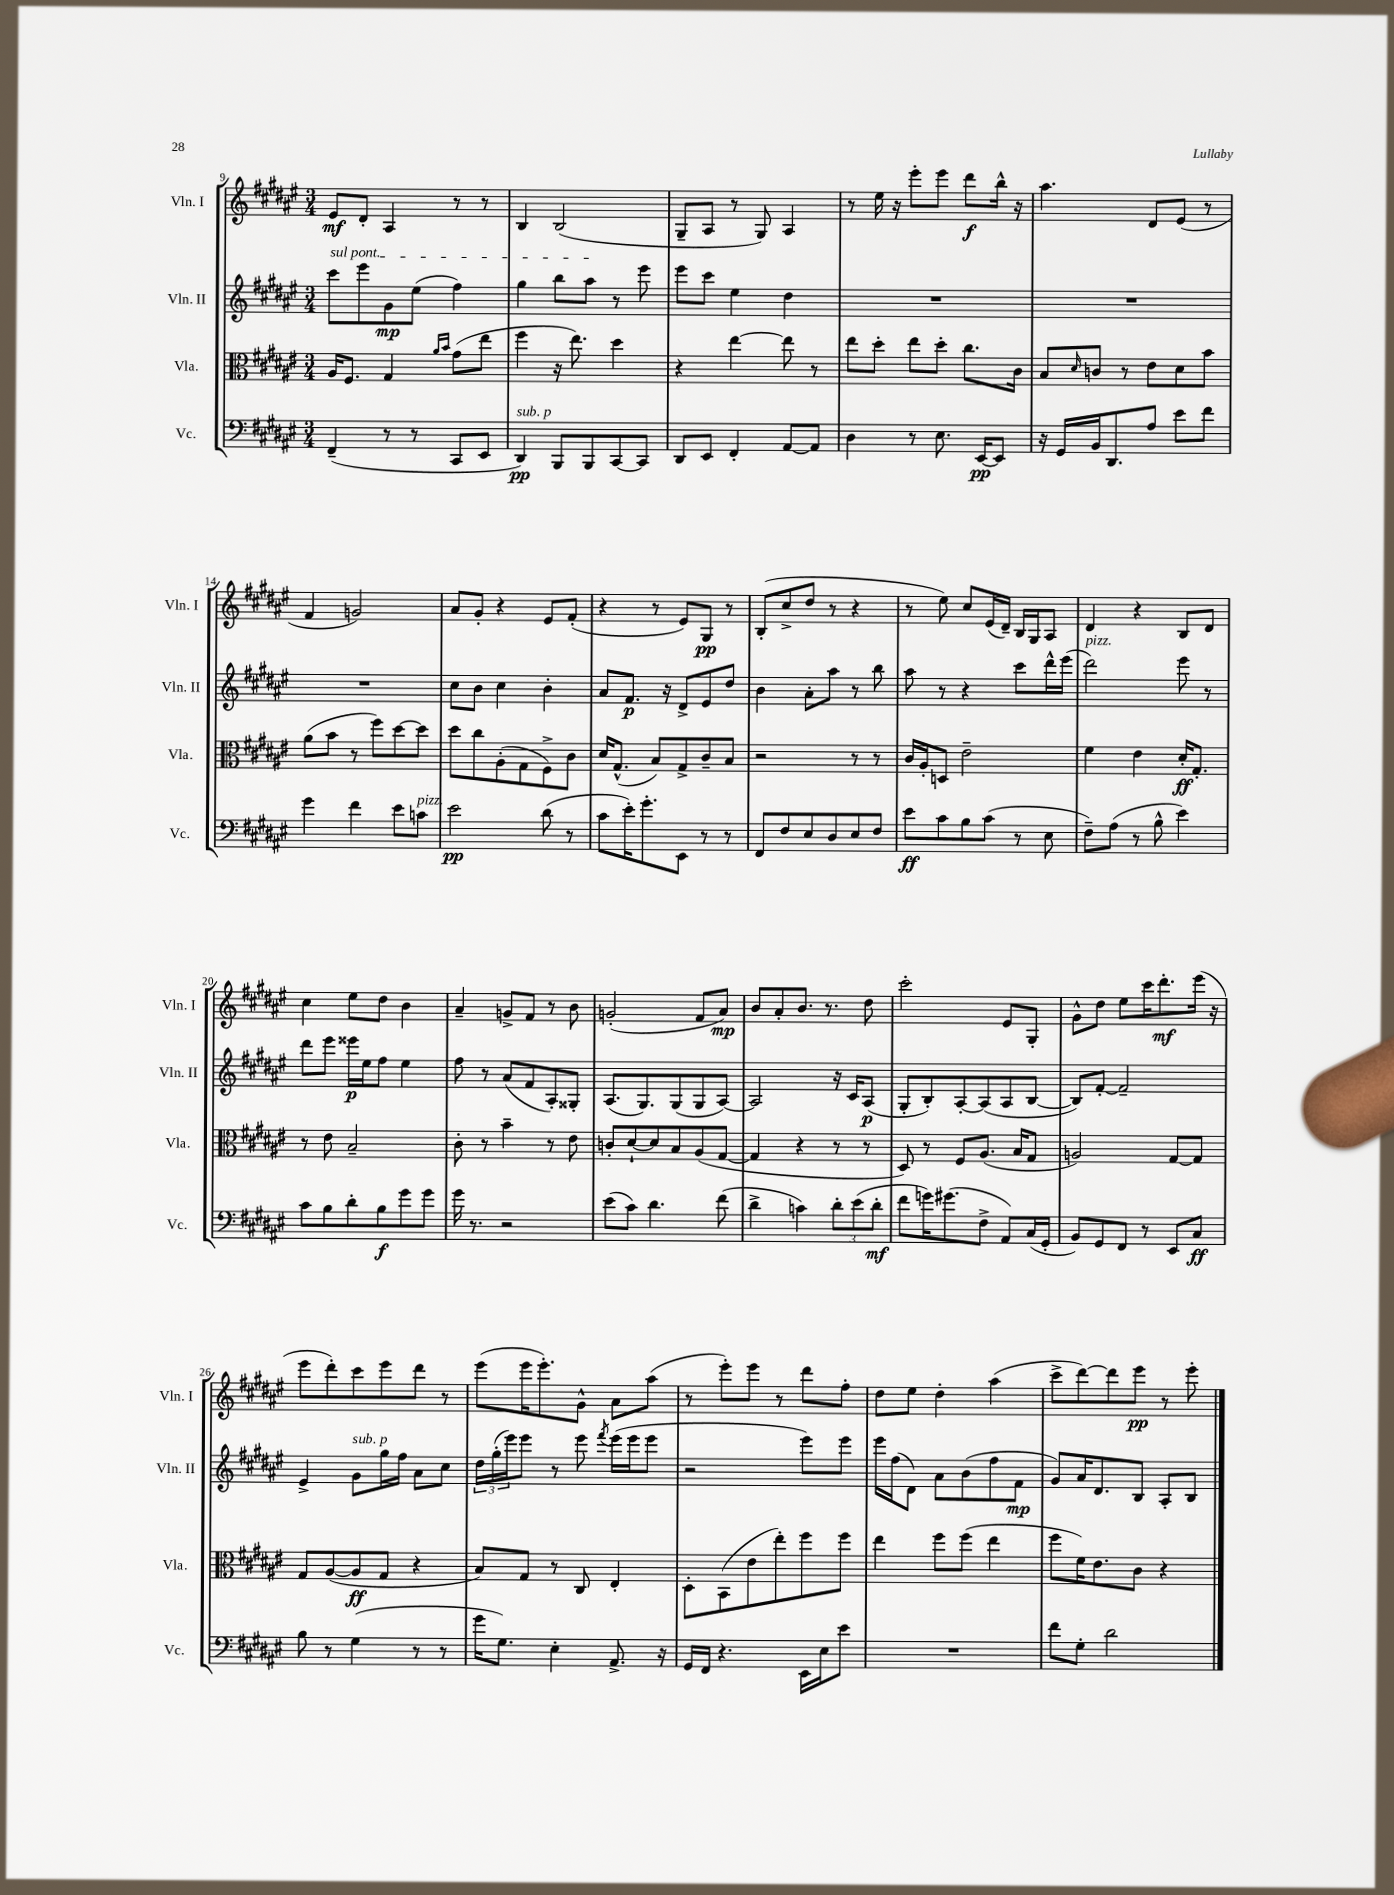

**kern	**kern	**kern	**kern
*staff4	*staff3	*staff2	*staff1
*clefF4	*clefC3	*clefG2	*clefG2
*k[f#c#g#d#a#e#]	*k[f#c#g#d#a#e#]	*k[f#c#g#d#a#e#]	*k[f#c#g#d#a#e#]
*M3/4	*M3/4	*M3/4	*M3/4
(4FF#~/	16A#/LK	8ccc#\L	8e#/L
.	8.F#/J	.	.
.	.	8eee#\	8d#'/J
8r	4G#/	8g#\	4A#/
8r	.	(8ee#\J	.
.	16qqa#/LL	.	.
.	16qqb/JJ	.	.
8CC#/L	(8g#\L	4ff#\)	8r
8EE#/J	8ee#\J	.	8r
=	=	=	=
4DD#/)	4ff#\	4gg#\	4B/
8BBB/L	16r	8bb\L	(2B/
.	8.ee#\)	.	.
8BBB/	.	8aa#\J	.
[8CC#/	4dd#\	8r	.
8CC#/]J	.	8eee#\	.
=	=	=	=
8DD#/L	4r	8eee#\L	8G#~/L
8EE#/J	.	8ccc#\J	8A#/J
4FF#'/	[4ee#\	4ee#\	8r
.	.	.	8G#/)
[8AA#/L	8ee#\]	4dd#\	4A#/
8AA#/]J	8r	.	.
=	=	=	=
4D#\	8ee#\L	2.r	8r
.	8dd#'\J	.	16ee#\
.	.	.	16r
8r	8ee#\L	.	8eee#'\L
8.E#\	8dd#'\J	.	8eee#\J
.	8.cc#\L	.	8ddd#\L
[16EE#/LK	.	.	.
8EE#/]J	.	.	16bb^^\Jk
.	16c#\Jk	.	16r
=	=	=	=
16r	8B/L	2.r	4.aa#\
16GG#/LL	.	.	.
.	16qqd#/	.	.
16BB/J	8c/J	.	.
8.DD#/	.	.	.
.	8r	.	.
8A#/J	8e#\L	.	8d#/L
8e#\L	8d#\	.	(8e#/J
8f#\J	8b\J	.	8r
=	=	=	=
4g#\	(8a#\L	2.r	4f#/
.	8b\J	.	.
4f#\	8r	.	2g/)
.	8ff#\L)	.	.
8e#\L	[8dd#\	.	.
8c\J	8dd#\]J	.	.
=	=	=	=
2e#\	8dd#\L	8cc#\L	8a#/L
.	8cc#\	8b\J	8g#'/J
.	(8A#'\	4cc#\	4r
.	8G#\	.	.
(8d#\	8F#^\)	4b'\	8e#/L
8r	8c#\J	.	(8f#'/J
=	=	=	=
8c#\L	16d#/LK	8a#/L	4r
.	(8.G#^^/J	.	.
16e#'\K)	.	8.f#/J	.
8.g#'\	.	.	.
.	8B/L)	.	8r
.	.	16r	.
8EE#\J	8G#^/	8d#^/L	8e#/L)
8r	8c#~/	8e#/	8G#/J
8r	8B/J	8dd#/J	8r
=	=	=	=
8FF#/L	2r	4b\	(8B'/L
8F#/	.	.	8cc#^/
8E#/	.	8a#'\L	8dd#/J
8D#/	.	8aa#\J	8r
8E#/	8r	8r	4r
8F#/J	8r	8bb\	.
=	=	=	=
8e#\L	16c#/LL	8aa#\	8r
.	16A#'/J	.	.
8c#\	8D/J	8r	8ee#\)
8B\	2e#~\	4r	8cc#/L
(8c#\J	.	.	(16e#/L
.	.	.	16d#~/JJ)
8r	.	8ccc#\L	16B/LL
.	.	.	16G#/J
8E#\	.	16ddd#^^\L	8A#/J
.	.	(16eee#\JJ	.
=	=	=	=
8F#~\L)	4f#\	2ddd#\)	4d#/
(8A#\J	.	.	.
8r	4e#\	.	4r
8B^^\	.	.	.
4e#\)	16d#'/LK	8eee#\	8B/L
.	8.G#'/J	.	.
.	.	8r	8d#/J
=	=	=	=
8c#\L	8r	8ddd#\L	4cc#\
8B\	8e#\	8eee#\J	.
8d#'\	2B~/	16eee##\LL	8ee#\L
.	.	16ee#\J	.
8B\	.	8ff#\J	8dd#\J
8g#\	.	4ee#\	4b\
8g#\J	.	.	.
=	=	=	=
16g#\	8c#'\	8ff#\	4a#~/
8.r	.	.	.
.	8r	8r	.
2r	4b~\	(8a#/L	8g^/L
.	.	8f#/	8f#/J
.	8r	8A#'/)	8r
.	8e#\	8G##'/J	8b\
=	=	=	=
(8e#\L	8c'/L	(8.A#/L	(2g'/
8c#\J)	[8d#`/	.	.
.	.	8.G#/)	.
4.d#\	8d#/]	.	.
.	8B/	(8G#/	.
.	(8A#/	8G#/	8f#/L
(8f#\	[8G#/J	[8A#/J)	8a#/J)
=	=	=	=
4d#^\	4G#/]	2A#/]	8b/L
.	.	.	8a#'/
4c\)	4r	.	8.b/J
.	.	.	8.r
12d#'\L	8r	16r	.
.	.	16c#/LK	.
(12e#\	.	.	.
.	8r	(8A#/J	8dd#\
12d#'\J	.	.	.
=	=	=	=
8f#\L	8D#/)	8G#'/L	2ccc#'\
16g\K)	8r	8B'/)	.
(8.g#\	.	.	.
.	8F#/L	[8A#'/	.
8F#^\J	(8.A#/J	(8A#/]	.
8AA#/L)	.	8A#/	8e#/L
.	16B/LK	.	.
(16C#/L	8G#/J	[8B/J	8G#'/J
16GG#'/JJ	.	.	.
=	=	=	=
8BB/L)	2A/)	8B/]L)	8g#^^\L
8GG#/	.	[8f#'/J	8dd#\J
8FF#/J	.	2f#~/]	8ee#\L
8r	.	.	16ccc#\K
.	.	.	8.ddd#'\
8EE#/L	[8G#/L	.	.
8C#/J	8G#/]J	.	(16eee#\Jk
.	.	.	16r
=	=	=	=
8B\	8G#/L	4e#^/	8eee#\L
8r	([8A#/	.	8ddd#'\)
(4G#\	8A#/]	8g#\L	8ccc#\
.	8G#/J	16gg#\L	8eee#\
.	.	16ff#\JJ	.
8r	4r	8a#\L	8ddd#\J
8r	.	8cc#\J	8r
=	=	=	=
16g#\LK	8B/L)	24dd#\LL	(8eee#\L
.	.	(24gg#'\	.
8.G#\J)	.	.	.
.	.	24eee#\J)	.
.	8G#/J	8eee#\J	16eee#\K
.	.	.	8.eee#'\)
4E#'\	8r	8r	.
.	8C#/	8eee#\	8g#^^\J
.	.	8qfff#/	.
8.AA#^/	4E#'/	(16eee#\LL	8a#\L
.	.	16eee#\J	.
.	.	8eee#\J	(8aa#\J
16r	.	.	.
=	=	=	=
16GG#/LL	8D#'\L	2r	8r
16FF#/JJ	.	.	.
4.r	(8BB\	.	8eee#'\L)
.	8e#\	.	8eee#\J
.	8ee#'\)	.	8r
16EE#\LL	8ff#\	8eee#\L)	8ddd#\L
16E#\J	.	.	.
8e#\J	8ff#\J	8eee#\J	8ff#'\J
=	=	=	=
2.r	4ee#\	16eee#\LL	8dd#\L
.	.	(16ff#\J	.
.	.	8d#\J)	8ee#\J
.	8ff#\L	8a#\L	4dd#'\
.	(8ff#\J	(8b\	.
.	4ee#\	8ff#\	(4aa#\
.	.	8f#\J	.
=	=	=	=
8f#\L	8ff#\L	8g#/L)	8ccc#^\L
8G#'\J	16f#\K)	16a#/K	[8ddd#\)
.	8.e#\	8.d#/	.
2d#\	.	.	8ddd#\]
.	8c#\J	8B/J	8eee#\J
.	4r	8A#'/L	8r
.	.	8B/J	8eee#'\
==	==	==	==
*-	*-	*-	*-
